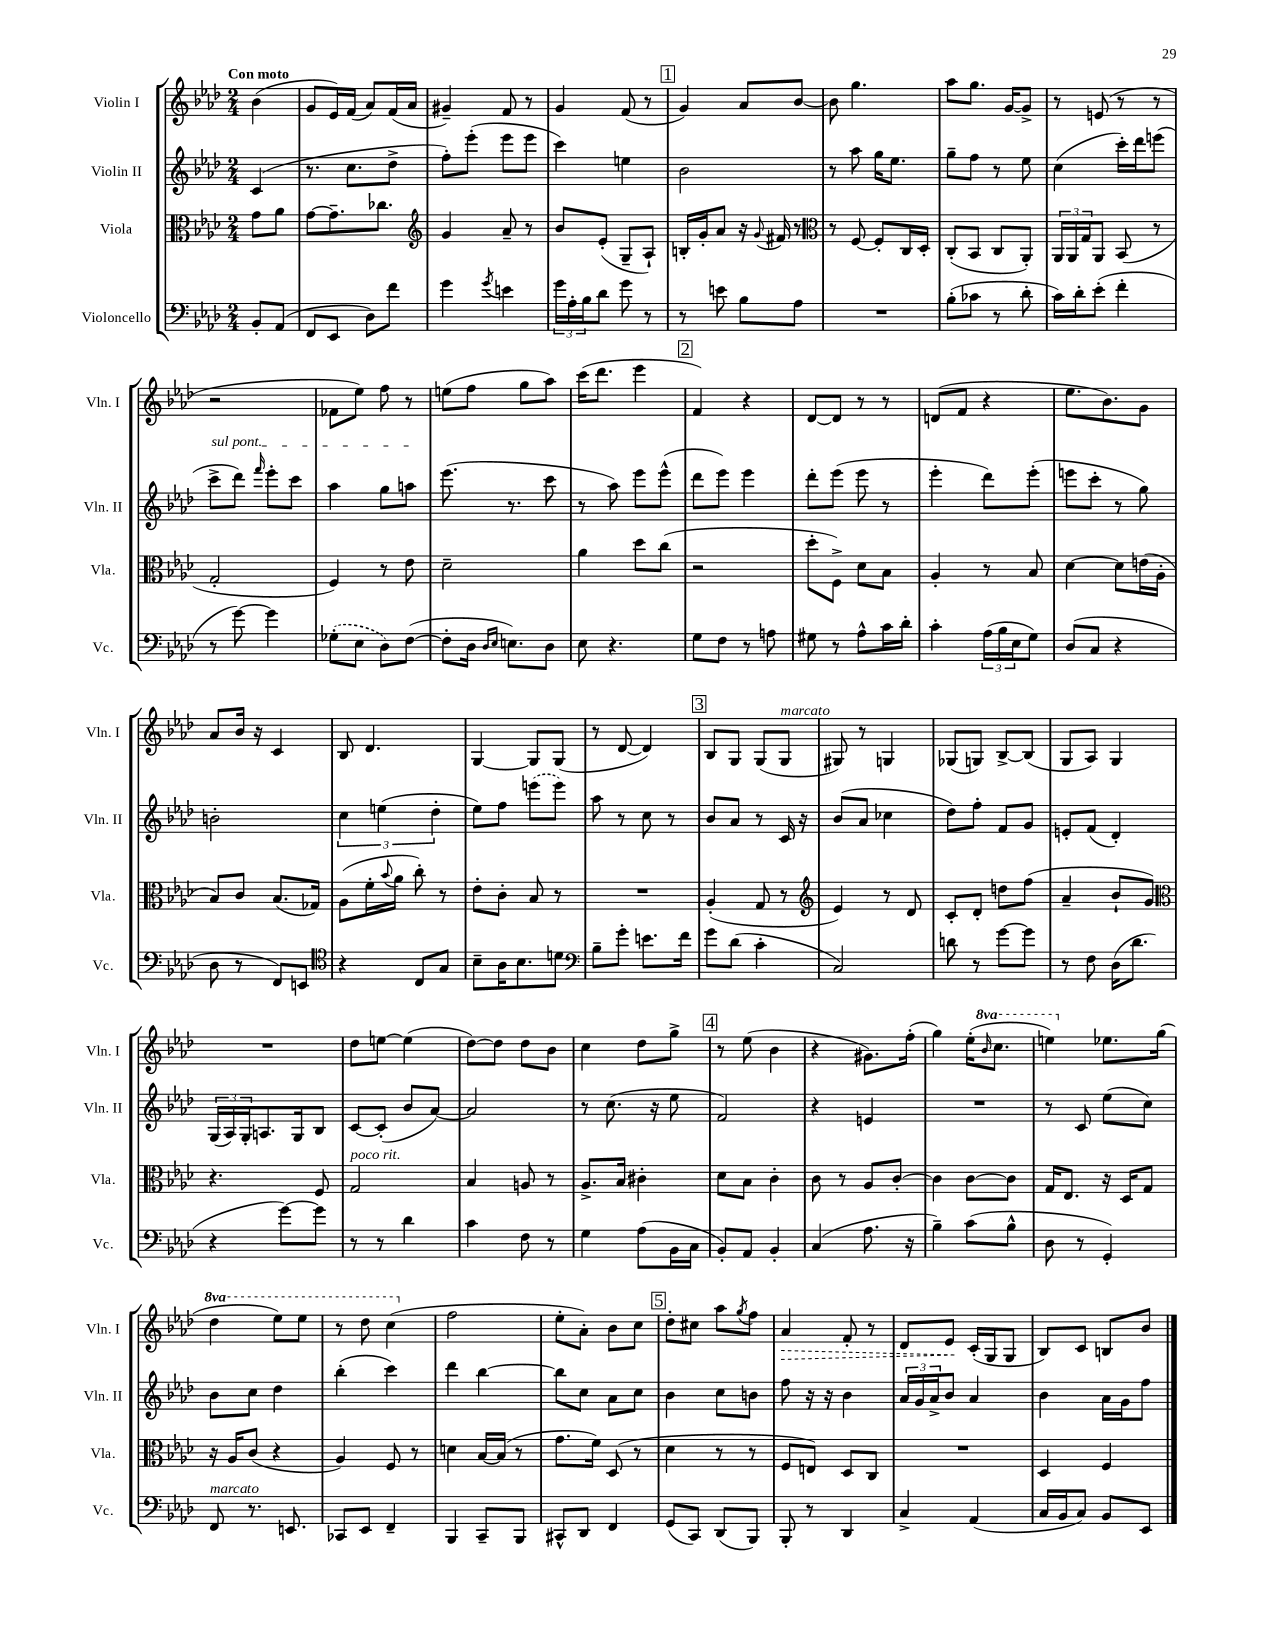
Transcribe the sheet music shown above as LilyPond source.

<<
\new StaffGroup <<
\new Staff = "s0" \with { instrumentName = "Violin I" shortInstrumentName = "Vln. I" } {
    \clef treble \key aes \major \numericTimeSignature \time 2/4 \set Staff.ottavationMarkups = #ottavation-simple-ordinals \partial 4 \tempo "Con moto"
    bes'4( |
    g'8 ees'16) f'16( aes'8) f'16( aes'16 |
    gis'4--) f'8 r8 |
    g'4 f'8( r8 |
    \mark \markup { \box "1" } g'4) aes'8 bes'8~ |
    bes'8 g''4. |
    aes''8 g''8. g'16~ g'8-> |
    r8 e'8( r8 r8 |
    r2 |
    fes'8 ees''8) f''8 r8 |
    e''8( f''8 g''8 aes''8) |
    c'''16( des'''8. ees'''4 |
    \mark \markup { \box "2" } f'4) r4 |
    des'8~ des'8 r8 r8 |
    d'8( f'8 r4 |
    ees''8. bes'8.) g'8 |
    aes'8 bes'16 r16 c'4 |
    bes8 des'4. |
    g4~ g8 g8( |
    r8 des'8~ des'4) |
    \mark \markup { \box "3" } bes8 g8 g8( g8^\markup { \italic "marcato" } |
    gis8) r8 g4 |
    ges8( g8) bes8~-> bes8( |
    g8 aes8) g4 |
    R2 |
    des''8 e''8~ e''4( |
    des''8~) des''8 des''8 bes'8 |
    c''4 des''8 g''8-> |
    \mark \markup { \box "4" } r8 ees''8( bes'4 |
    r4 gis'8.) f''16-.( |
    g''4) ees''16-.( \ottava #1 \grace { bes''16 } c'''8. |
    e'''4) \ottava #0 ees''!8. g''16( |
    \ottava #1 des'''4 ees'''8) ees'''8 |
    r8 des'''8 c'''4( \ottava #0 |
    f''2 |
    ees''8-. aes'8-.) bes'8 c''8 |
    \mark \markup { \box "5" } des''8-. cis''8 aes''8 \acciaccatura { g''8 } f''8 |
    \once \override Hairpin.style = #'dashed-line aes'4\> f'8-. r8 |
    des'8 ees'8\! c'16-.( g16 g8 |
    bes8) c'8 b8 bes'8 \bar "|." |
}
\new Staff = "s1" \with { instrumentName = "Violin II" shortInstrumentName = "Vln. II" } {
    \clef treble \key aes \major \numericTimeSignature \time 2/4 \partial 4
    c'4( |
    r8. c''8. des''8-> |
    f''8-.) ees'''8-.( ees'''8 ees'''8 |
    c'''4) e''4 |
    \mark \markup { \box "1" } bes'2 |
    r8 aes''8 g''16 ees''8. |
    g''8-- f''8 r8 ees''8 |
    c''4( c'''16-.) des'''16 e'''8( |
    \once \override TextSpanner.bound-details.left.text = \markup { \italic "sul pont." } c'''8->\startTextSpan des'''8) \grace { f'''16 } ees'''8-. c'''8 |
    aes''4 g''8 a''8\stopTextSpan |
    ees'''8.( r8. c'''8 |
    r8 aes''8) ees'''8 ees'''8-^( |
    \mark \markup { \box "2" } des'''8 ees'''8) ees'''4 |
    des'''8-. ees'''8( ees'''8 r8 |
    ees'''4-. des'''8) ees'''8-.( |
    e'''8 c'''8-. r8 g''8) |
    b'2-. |
    \tuplet 3/2 { c''4 e''4( des''4-. } |
    ees''8) f''8 \once \slurDashed e'''8( e'''8) |
    aes''8 r8 c''8 r8 |
    \mark \markup { \box "3" } bes'8 aes'8 r8 c'16 r16 |
    bes'8( aes'8 ces''4 |
    des''8) f''8-. f'8 g'8 |
    e'8-. f'8( des'4-.) |
    \tuplet 3/2 { g16( aes16) g16-. } a8. g16 bes8 |
    c'8~ c'8-.( bes'8 aes'8~) |
    aes'2 |
    r8 c''8.( r16 ees''8 |
    \mark \markup { \box "4" } f'2) |
    r4 e'4 |
    R2 |
    r8 c'8 ees''8( c''8) |
    bes'8 c''8 des''4 |
    bes''4-.( c'''4) |
    des'''4 bes''4~ |
    bes''8 c''8 aes'8 c''8 |
    \mark \markup { \box "5" } bes'4 c''8 b'8 |
    f''8 r16 r16 bes'4 |
    \tuplet 3/2 { aes'16 g'16 aes'16-> } bes'8 aes'4 |
    bes'4 aes'16 g'16 f''8 \bar "|." |
}
\new Staff = "s2" \with { instrumentName = "Viola" shortInstrumentName = "Vla." } {
    \clef alto \key aes \major \numericTimeSignature \time 2/4 \partial 4
    g'8 aes'8 |
    g'8~ g'8.-- ces''8. |
    \clef treble g'4 aes'8-- r8 |
    bes'8 ees'8-.( g8-- aes8-!) |
    \mark \markup { \box "1" } b16-. g'16-. aes'8 r16 \appoggiatura { g'8 } fis'16 r8 |
    \clef alto r8 f8~ f8-. c16 des16-. |
    c8-.( bes,8 c8 aes,8-.) |
    \tuplet 3/2 { aes,16 aes,16 g16 } aes,8 bes,8( r8 |
    g2-. |
    f4) r8 ees'8 |
    des'2-- |
    aes'4 des''8 c''8( |
    \mark \markup { \box "2" } r2 |
    des''8-. f8->) des'8 bes8 |
    aes4-. r8 bes8 |
    des'4~ des'8 e'16( aes16-. |
    bes8) c'8 bes8.( ges16) |
    aes8( f'16-. \appoggiatura { bes'8 } aes'16 c''8-.) r8 |
    ees'8-. c'8-. bes8 r8 |
    R2 |
    \mark \markup { \box "3" } aes4-.( g8 r8 |
    \clef treble ees'4) r8 des'8 |
    c'8-. des'8-. d''8 f''8( |
    aes'4-- bes'8-! g'8) |
    \clef alto r4. f8 |
    g2^\markup { \italic "poco rit." } |
    bes4 a8 r8 |
    aes8.-> bes16 cis'4-. |
    \mark \markup { \box "4" } des'8 bes8 c'4-. |
    c'8 r8 aes8 c'8~-. |
    c'4 c'8~ c'8 |
    g16 ees8. r16 des16 g8 |
    r16 aes16 c'8( r4 |
    aes4) f8 r8 |
    d'4 bes16~ bes16( r8 |
    g'8. f'16) des8( r8 |
    \mark \markup { \box "5" } des'4 r8 r8 |
    f8 e8) des8 c8 |
    R2 |
    des4 f4 \bar "|." |
}
\new Staff = "s3" \with { instrumentName = "Violoncello" shortInstrumentName = "Vc." } {
    \clef bass \key aes \major \numericTimeSignature \time 2/4 \partial 4
    bes,8-. aes,8( |
    f,8 ees,8 des8) f'8 |
    g'4 \acciaccatura { g'8 } e'4 |
    \tuplet 3/2 { g'16 aes16-. bes16 } des'8 g'8 r8 |
    \mark \markup { \box "1" } r8 e'8 bes8 aes8 |
    R2 |
    bes8-.( ces'8 r8 des'8-. |
    c'16) des'16-. ees'8-.( f'4-. |
    r8 g'8~) g'4 |
    \once \slurDashed ges8-.( ees8 des8) f8~( |
    f8-. des16 \grace { des16 ees16 } e8.) des8 |
    ees8 r4. |
    \mark \markup { \box "2" } g8 f8 r8 a8 |
    gis8 r8 aes8-^ c'16 des'16-. |
    c'4-. \tuplet 3/2 { aes16( bes16 ees16 } g8) |
    des8( c8 r4 |
    des8 r8 f,8) e,8 |
    \clef tenor r4 c8 g8 |
    bes8-- aes16 bes8. d'8 |
    \clef bass bes8-- g'8-. e'8. f'16 |
    \mark \markup { \box "3" } g'8 des'8( c'4-. |
    c2) |
    d'8 r8 g'8~ g'8 |
    r8 f8 des16( des'8. |
    r4 g'8~) g'8 |
    r8 r8 des'4 |
    c'4 f8 r8 |
    g4 aes8( bes,16 c16 |
    \mark \markup { \box "4" } bes,8-.) aes,8 bes,4-. |
    c4( aes8. r16 |
    bes4--) c'8( bes8-^ |
    des8 r8 g,4-.) |
    f,8^\markup { \italic "marcato" } r8. e,8. |
    ces,8 ees,8 f,4-- |
    bes,,4 c,8-- bes,,8 |
    cis,8-^ des,8 f,4 |
    \mark \markup { \box "5" } g,8( c,8) des,8( bes,,8) |
    bes,,8-. r8 des,4 |
    c4-> aes,4( |
    c16 bes,16 c8) bes,8 ees,8 \bar "|." |
}
>>
>>
\layout { \context { \Score \remove "Bar_number_engraver" } }
